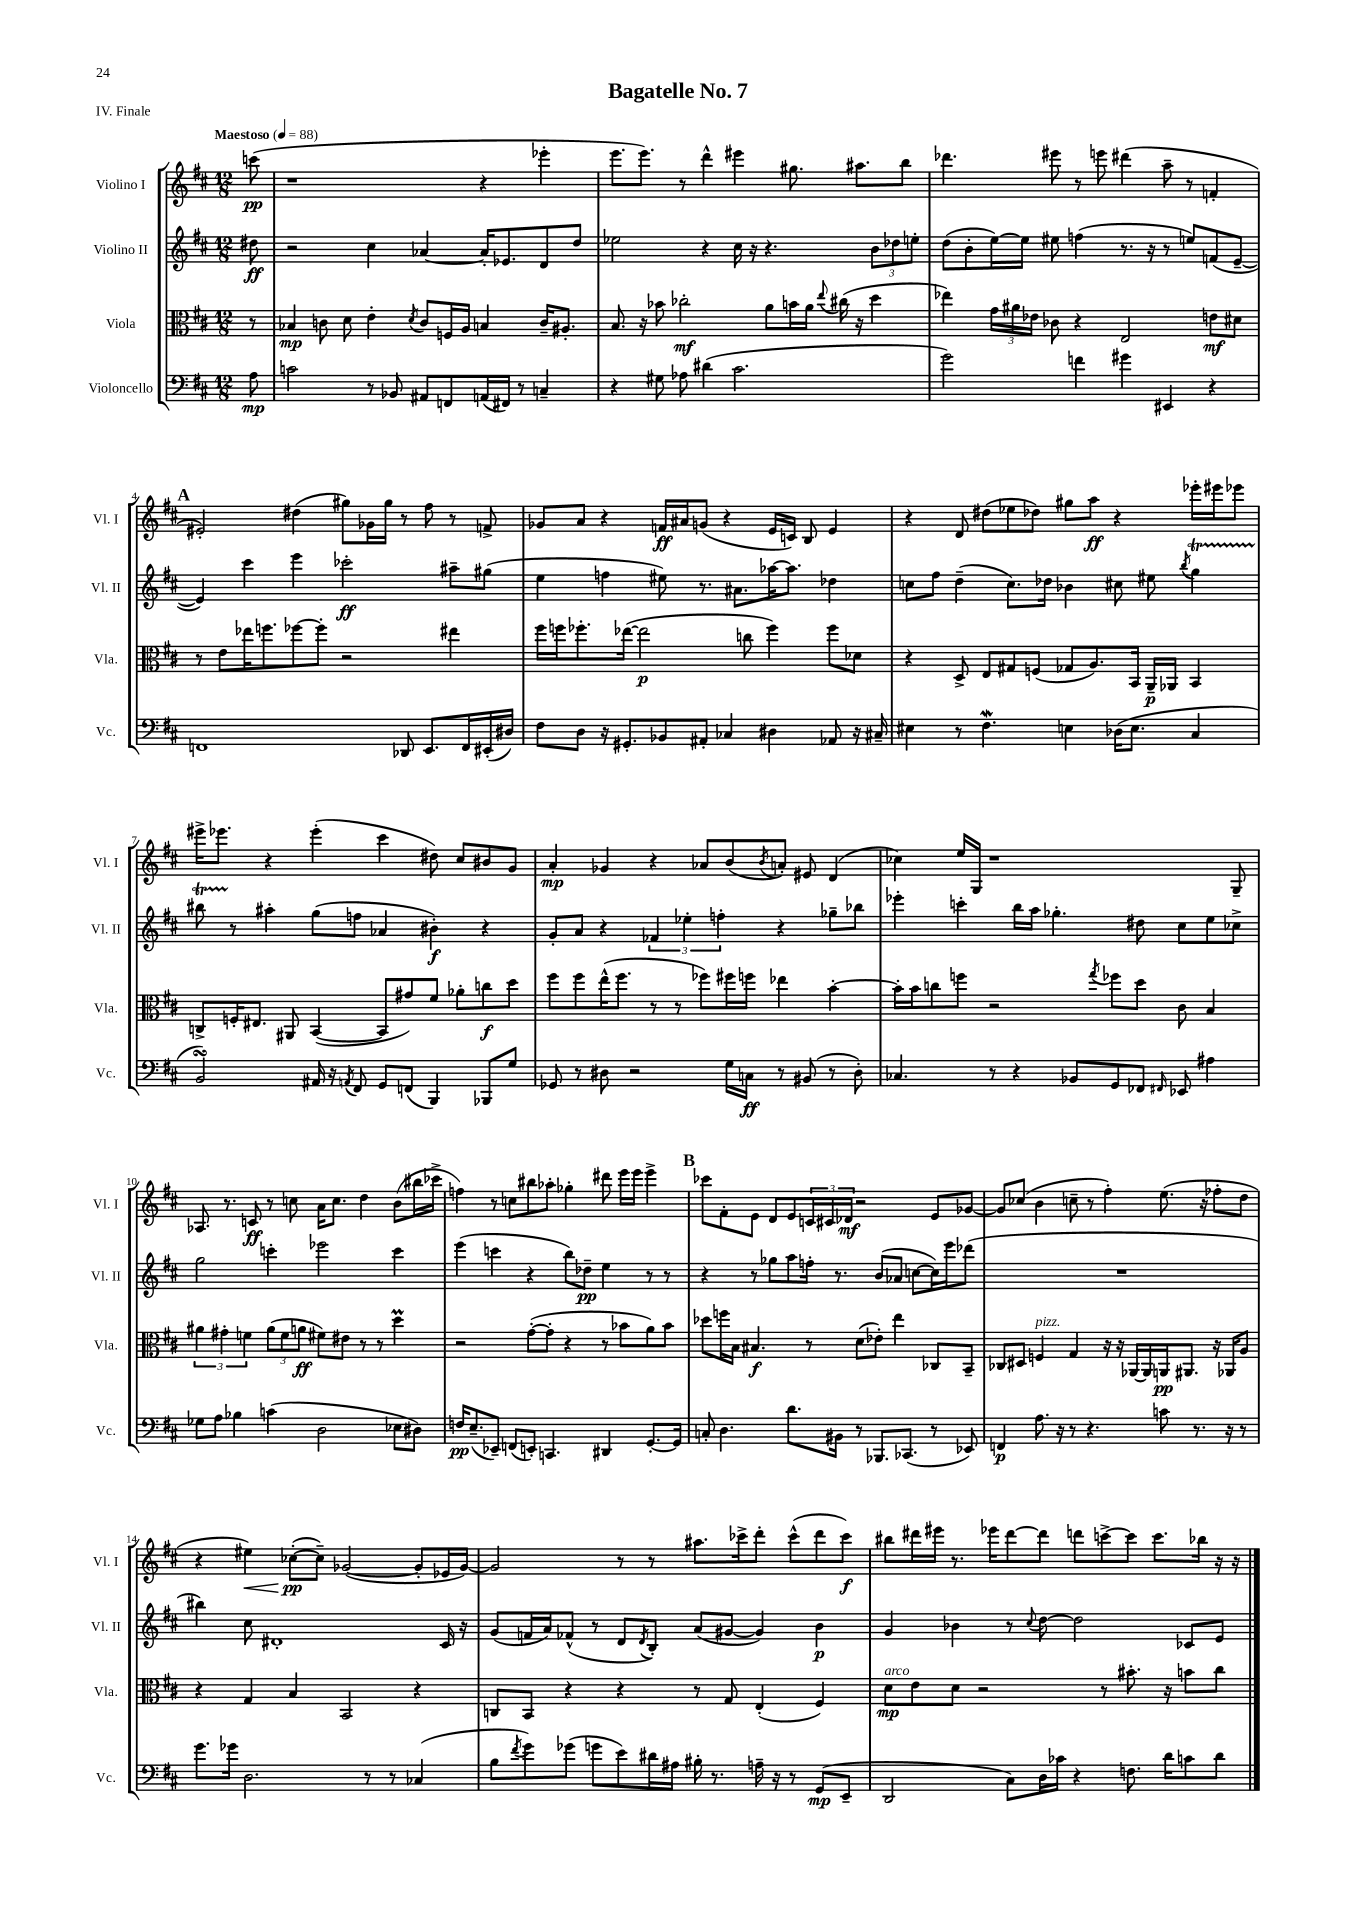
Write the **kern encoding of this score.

**kern	**kern	**kern	**kern
*staff4	*staff3	*staff2	*staff1
*clefF4	*clefC3	*clefG2	*clefG2
*k[f#c#]	*k[f#c#]	*k[f#c#]	*k[f#c#]
*M12/8	*M12/8	*M12/8	*M12/8
*MM88	*MM88	*MM88	*MM88
8A	8r	8dd#	(8ccc
=	=	=	=
2c	4B-	2r	1r
.	8c	.	.
.	8d	.	.
8r	4e'	4cc#	.
8BB-	.	.	.
.	8qd	.	.
8AA#	8c	[4a-	.
8FF	16F	.	.
.	16A	.	.
(16AA	4B	16a-']	4r
16FF#)	.	8.e-	.
8r	.	.	.
4C~	16c~	8d	4eee-'
.	8.A#'	.	.
.	.	8dd	.
=	=	=	=
4r	8.B	2ee-	8.eee
.	16r	.	8.eee)
8G#	8b-	.	.
8A-	2cc-'	.	8r
(4d#	.	4r	4ddd^^
2.c#	.	16cc#	4eee#
.	.	16r	.
.	8a	4.r	.
.	16b	.	8.gg#
.	16a	.	.
.	8qqee	.	.
.	(16cc#	.	.
.	16r	.	8.aa#
.	4dd	12b	.
.	.	12dd-	.
.	.	.	8bb
.	.	12ee'	.
=	=	=	=
2g)	4ee-)	(8dd	4.ddd-
.	.	8b'	.
.	24g	[16ee)	.
.	24a#	.	.
.	.	16ee]	.
.	24e-	.	.
.	8c-	8ee#	8eee#
4f	4r	(4ff	8r
.	.	.	8eee
4g#	2E	8.r	(4ddd#
.	.	16r	.
4EE#	.	8r	8aa~
.	.	8ee)	8r
4r	8e	(8f	4f'
.	8d#	[8e~	.
=	=	=	=
1FF	8r	4e])	2e#')
.	8e	.	.
.	16ee-	4ccc#	.
.	8.ff	.	.
.	[8ff-	4eee	(4dd#
.	8ff-']	.	.
.	2r	2ccc-'	8gg#)
.	.	.	16g-
.	.	.	16gg#
8DD-	.	.	8r
8.EE	.	.	8ff#
.	4ee#	8aa#~	8r
16FF	.	.	.
(16EE#'	.	(8gg#	8f^
16D#)	.	.	.
=	=	=	=
8F#	16ff#	4ee	8g-
.	16ff	.	.
8D	8.ff-'	.	8a
16r	.	4ff	4r
8.GG#'	([16ee-	.	.
.	2ee-]	.	.
8BB-	.	8ee#)	16f
.	.	.	16a#
8AA#'	.	8.r	(8g
4C-	.	.	4r
.	.	8.a#	.
.	8cc	.	.
4D#	4ff-)	[16aa-	16e
.	.	8.aa-]	16c)
.	.	.	8B
8AA-	8ff-	4dd-	4e
16r	8d-	.	.
16C#~	.	.	.
=	=	=	=
4E#	4r	8cc	4r
.	.	8ff#	.
8r	8D^	(4dd~	8d
4.F#	8E	.	(8dd#
.	8G#	8.cc)	8ee-
.	(8F	.	8dd-)
.	.	16dd-	.
4E	8G-	4b-	8gg#
.	8.A)	.	8aa
(16D-	.	8cc#	4r
8.E	16BB	.	.
.	16AA~	8ee#	.
.	16AA-	.	.
.	.	8qbb	.
4C#	4BB	4gg	16eee-'
.	.	.	16eee#
.	.	.	8eee-
=	=	=	=
2BB)	8C^	8bb#	16eee#^
.	.	.	8.eee-
.	16F'	8r	.
.	8.E#	.	.
.	.	4aa#'	4r
.	8AA#	.	.
16AA#	([4BB	(8gg	(4eee-'
16r	.	.	.
8qAA	.	.	.
8FF#	.	8ff	.
8GG	8BB]	4a-	4ccc#
(8FF	8g#)	.	.
4BBB)	8f#	4b#')	8dd#)
.	8a-'	.	8cc#
8BBB-	8cc	4r	8b#
8G	8dd	.	8g
=	=	=	=
8GG-	8ff#	8g'	4a'
8r	8ff#	8a	.
8D#	(16ee^^	4r	4g-
.	8.ff#	.	.
2r	.	.	.
.	8r	6f-	4r
.	8r	.	.
.	.	6ee-'	.
.	8ff-)	.	8a-
.	.	6ff'	.
16G	16ff#	.	(8b
16C	16ff	.	.
.	.	.	8qb
8r	4ee-	4r	8a')
(8BB#	.	.	8e#
8r	[4b'	8gg-~	(4d
8D#')	.	8bb-	.
=	=	=	=
4.C-	16b']	4eee-'	4cc-)
.	16b	.	.
.	8cc	.	.
.	8ff	4ccc'	16ee
.	.	.	16G
8r	2r	.	1r
4r	.	16bb	.
.	.	16aa	.
.	.	4.gg-'	.
8BB-	.	.	.
.	8qgg	.	.
8GG	8ff-	.	.
8FF-	8dd	8dd#	.
16qqFF#	.	.	.
8EE-	8c#	8cc#	.
4A#	4B	8ee	.
.	.	8cc-^	8G~
=	=	=	=
8G-	6a#	2gg	8.A-
8A	.	.	.
.	6g#'	.	.
.	.	.	8.r
4B-	.	.	.
.	6f	.	.
.	.	.	8c
(4c	(12a#	4ccc'	8r
.	12f	.	.
.	.	.	8cc
.	12a	.	.
2D	8f#)	2eee-	16a
.	.	.	8.cc
.	8e#	.	.
.	8r	.	4dd
.	8r	.	.
8E-	4dd	4ccc	(8b
8D#)	.	.	16bb#
.	.	.	16ccc-^
=	=	=	=
16F	2r	(4eee	4ff)
(8.E~	.	.	.
8EE-~)	.	4ccc	8r
(8FF	.	.	8cc
8EE')	([8g'	4r	8bb#
4.CC	8g']	.	8aa-'
.	4r	8bb)	4gg-'
.	.	8dd-~	.
4DD#	8r	4ee	8ddd#
.	8b-	.	16eee
.	.	.	16eee
[8.GG'	8a)	8r	4eee^
.	8b-	8r	.
16GG]	.	.	.
=	=	=	=
8C'	8dd-	4r	8ccc-
4.D	16ff	.	8f#'
.	16B	.	.
.	4.B#	8r	8e
.	.	8gg-	8d
8.d	.	8aa	8e
.	8r	16ff'	24c
.	.	.	24c#
16BB#	.	8.r	.
.	.	.	24d-
8r	(8d	.	2r
8.BBB-	8e-')	(8b	.
.	4ee	8a-	.
(8.CC-	.	.	.
.	.	[8cc	.
8r	8C-	16cc])	8e
.	.	16eee	.
8EE-)	8BB~	(8ddd-	[8g-
=	=	=	=
4FF	8C-	1.r	8g-]
.	8D#	.	(8cc-
8.A	4F	.	4b
16r	.	.	.
8r	4G	.	8cc~
4.r	.	.	8r
.	16r	.	4ff#')
.	16r	.	.
.	[16AA-	.	.
.	16AA-]	.	.
8c	16AA	.	(8.ee
.	8.AA#	.	.
8.r	.	.	.
.	.	.	16r
.	16r	.	8ff-'
16r	16AA-	.	.
8r	8A	.	8dd
=	=	=	=
8.g	4r	4bb#)	4r
16g-	.	.	.
2.D	4G	8cc#	4ee#)
.	.	1d#'	.
.	4B	.	([8cc-'
.	.	.	8cc-~])
.	2BB	.	([2g-
8r	.	.	.
8r	.	.	.
(4C-	4r	.	8g-']
.	.	16c#	16e-
.	.	16r	[16g-)
=	=	=	=
8B	8C	(8g	2g-]
8qf#	.	.	.
8g)	8BB	16f	.
.	.	16a)	.
(8g-	4r	(8f-^^	.
8g	.	8r	.
8e)	4r	8d	8r
.	.	8qd	.
16d#	.	8B')	8r
16A#	.	.	.
16B#'	8r	(8a	8.aa#
8.r	.	.	.
.	8G	[8g#	.
.	.	.	16ccc-^
16A~	(4E'	4g#])	8ddd'
16r	.	.	.
8r	.	.	(8ccc-^^
(8GG	4F#)	4b	8ddd
8EE~	.	.	8ccc-)
=	=	=	=
2DD	8d	4g	8bb#
.	8e	.	16ddd#
.	.	.	16eee#
.	8d	4b-	8.r
.	2r	.	.
.	.	.	16eee-
8C#)	.	8r	[8ddd#
.	.	8qqcc#	.
16D	.	[8dd	8ddd#]
16c-	.	.	.
4r	.	2dd]	8ddd
.	8r	.	[8ccc^
8.F	8.b#'	.	8ccc]
.	.	.	8.ccc
16d	16r	.	.
8c	8b	8c-	.
.	.	.	16bb-
8d	8cc#	8e	16r
.	.	.	16r
==	==	==	==
*-	*-	*-	*-
